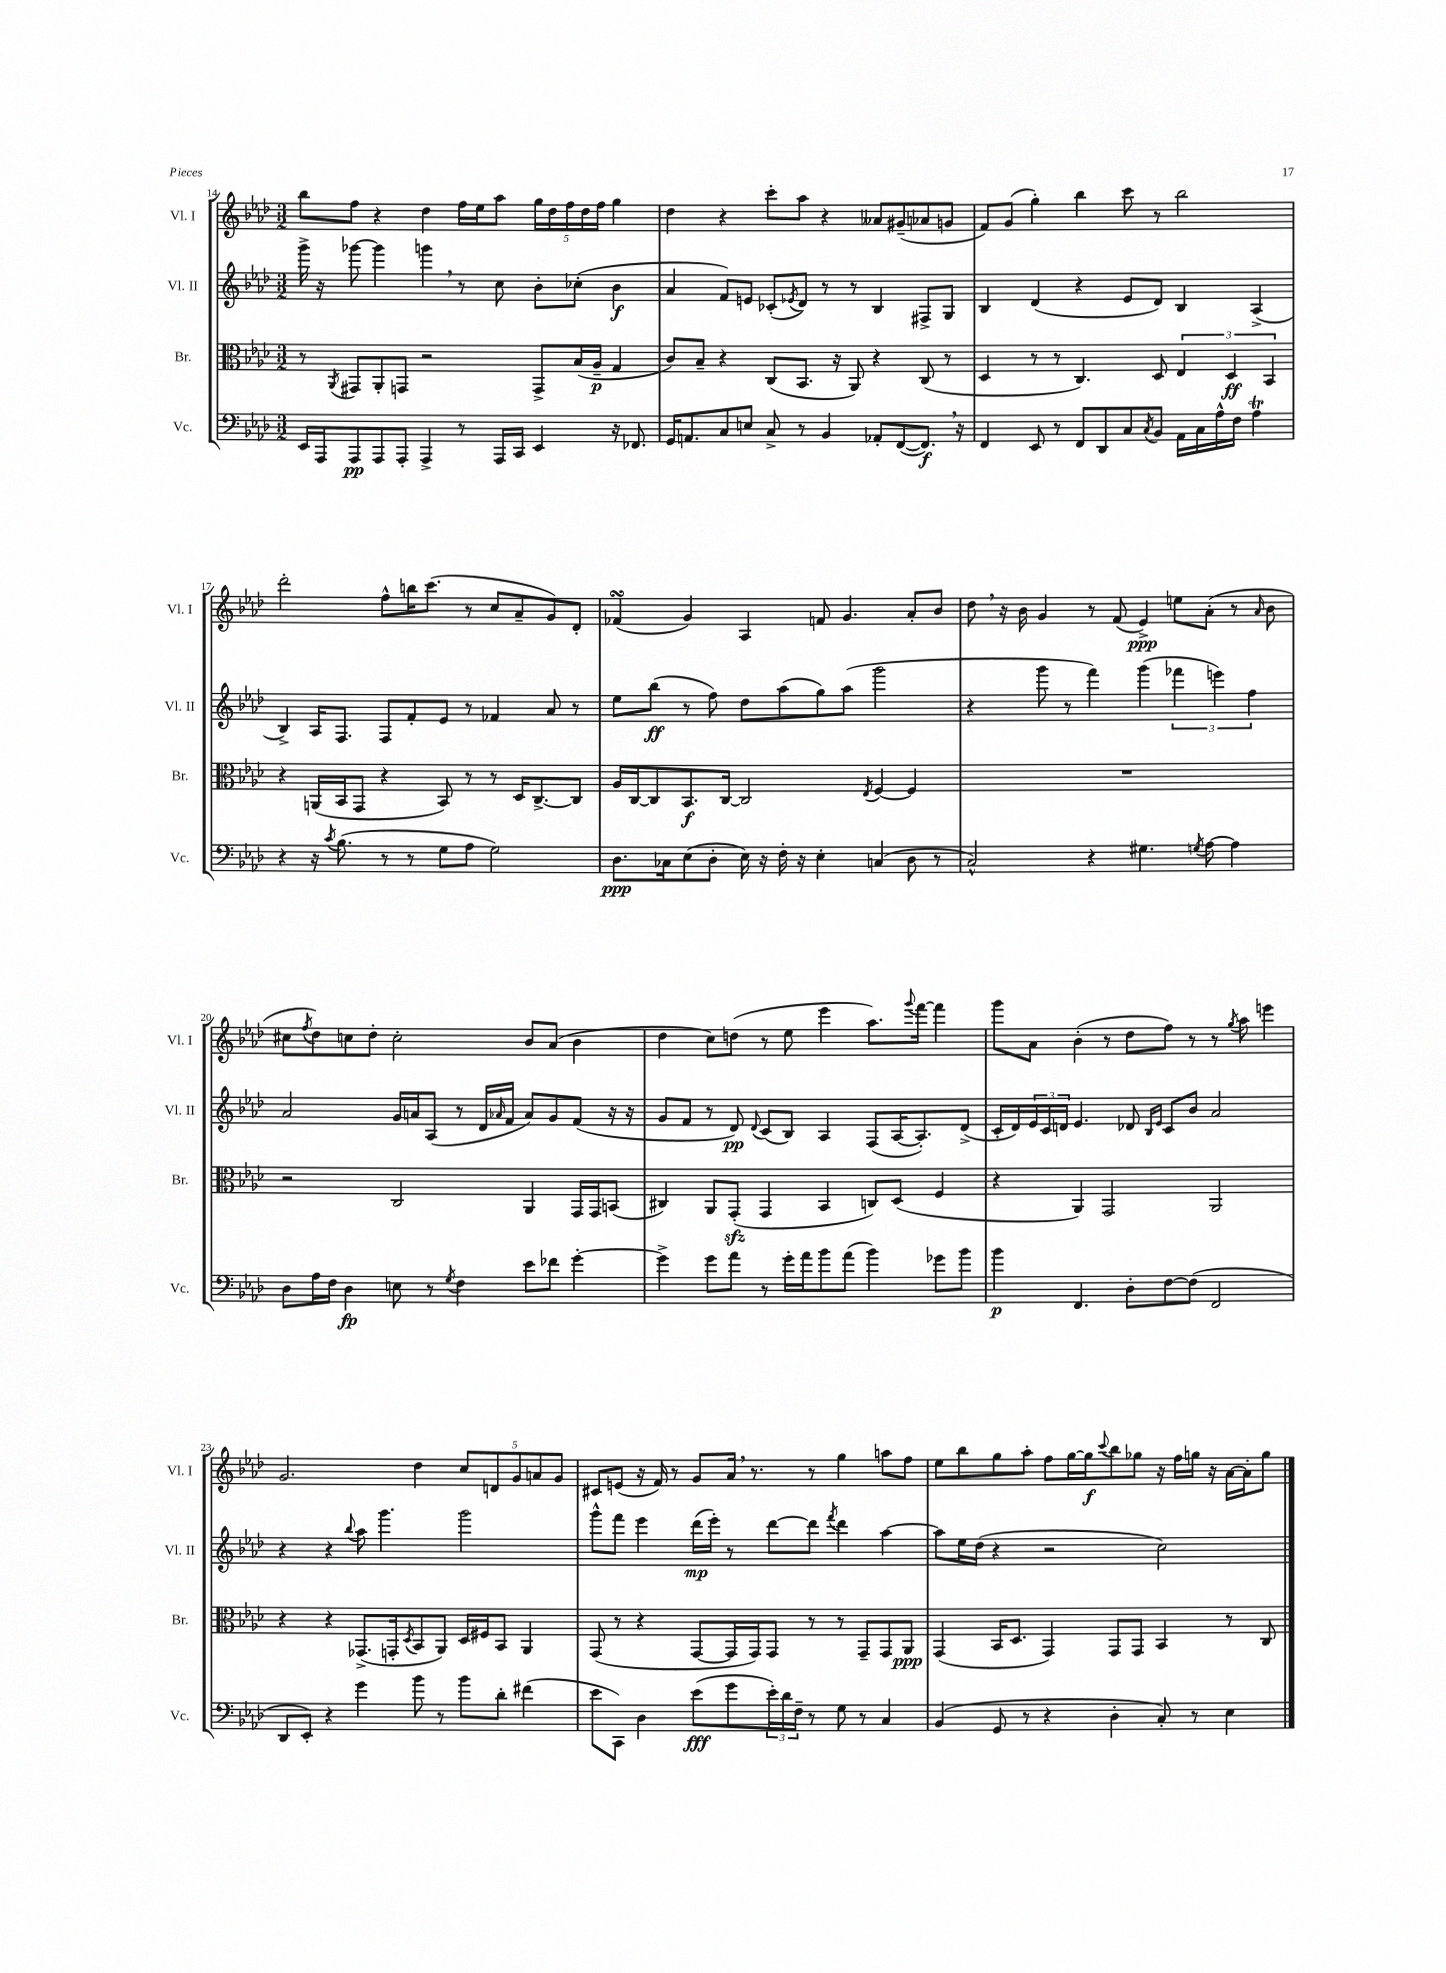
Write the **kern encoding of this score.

**kern	**kern	**kern	**kern
*staff4	*staff3	*staff2	*staff1
*clefF4	*clefC3	*clefG2	*clefG2
*k[b-e-a-d-]	*k[b-e-a-d-]	*k[b-e-a-d-]	*k[b-e-a-d-]
*M3/2	*M3/2	*M3/2	*M3/2
16EE-	8r	16ggg^	8bb-
16AAA-	.	16r	.
.	8qAA-	.	.
8AAA-	8GG#	[8ggg-	8ff
8AAA-	8AA-'	4ggg-]	4r
8AAA-'	8GG	.	.
4AAA-^	2r	4ggg	4dd-
8r	.	8r	16ff
.	.	.	16ee-
16AAA-	.	8cc	8aa-
16CC	.	.	.
4EE-	8GG^	8b-'	20gg
.	.	.	20dd-
.	.	.	20ff
.	(16B-	(8cc-'	.
.	.	.	20dd-
.	16A-~	.	.
.	.	.	20ff
16r	4G	4b-	4gg
8.FF-	.	.	.
=	=	=	=
16GG	8c)	4a-	4dd-
8.AA	.	.	.
.	8B-~	.	.
8C	4r	8f)	4r
8E	.	8e	.
8C^	(8C	(8c-'	8ccc'
.	.	8qe-	.
8r	8.BB-	8d-)	8aa-
4BB-	.	8r	4r
.	16r	.	.
.	8AA-)	8r	.
8AA-'	4r	4B-	8a--
([8FF	.	.	(8g#~
8.FF])	(8C	8F#^	8a-
.	8r	8G	8g
16r	.	.	.
=	=	=	=
4FF	4D-	4B-	8f)
.	.	.	(8g
8EE-	8r	(4d-	4gg')
8r	8r	.	.
8FF	4.C)	4r	4bb-
8DD-	.	.	.
8C	.	8e-	8ccc
8qC	.	.	.
8BB-	8D-	8d-)	8r
16AA-	6E-	4B-	2bb-
16C	.	.	.
16A-^^	.	.	.
.	6D-	.	.
16F	.	.	.
4A-	.	(4A-^	.
.	6BB-	.	.
=	=	=	=
4r	4r	4B-^)	2ddd-'
16r	(16AA	16A-	.
8qc	.	.	.
(8.B-	16BB-	8.F	.
.	8GG	.	.
8r	4r	8F	8ff^^
8r	.	8f'	16bb
.	.	.	(8.ccc
8G	8BB-)	8e-	.
8A-	8r	8r	8r
2G)	8r	4f-	8cc
.	16D-	.	8a-~
.	[8.C^	.	.
.	.	8a-	8g)
.	8C]	8r	8d-'
=	=	=	=
8.D-	16A-	8ee-	(4f-
.	[16C	.	.
.	8C]	(8bb-	.
16C-	.	.	.
(8E-	8.BB-	8r	4g)
8D-'	.	8ff)	.
.	[16C	.	.
16E-)	2C]	8dd-	4A-
16r	.	.	.
16F'	.	(8aa-	.
16r	.	.	.
4E-'	.	8gg)	8f
.	.	(8aa-	4.g
.	8qE-	.	.
(4C	[4F	2ggg	.
8D-	4F]	.	8a-'
8r	.	.	8b-
=	=	=	=
2C^^)	1.r	4r	8dd-
.	.	.	16r
.	.	.	16b-
.	.	8ggg	4g
.	.	8r	.
4r	.	4fff)	8r
.	.	.	(8f
4.G#	.	(4ggg	4e-^)
.	.	6fff-	8ee
8qG	.	.	.
[8A-	.	.	(8a-'
.	.	6eee)	.
4A-]	.	.	8r
.	.	6ff	.
.	.	.	16qqa-
.	.	.	8b-
=	=	=	=
8D-	2r	2a-	8cc#
.	.	.	8qff
16A-	.	.	8dd-)
16F	.	.	.
4D-	.	.	8cc
.	.	.	8dd-'
8E	2C	16g	2cc'
.	.	16a	.
8r	.	(8A-	.
8qG	.	.	.
4F	.	8r	.
.	.	16d-	.
.	.	16qqa-	.
.	.	16f	.
8e-	4AA-	8a-)	8b-
8f-	.	8g	(8a-
[4g'	16GG	(8f	4b-
.	16GG	.	.
.	(8BB	16r	.
.	.	16r	.
=	=	=	=
4g^]	4C#)	8g	4dd-
.	.	8f	.
8g	8AA-	8r	8cc)
8a-	(8GG'	8d-)	(8dd
.	.	8qqd-	.
8r	4GG	(8c	8r
16g'	.	8B-)	8ee-
16a-	.	.	.
8b-	4BB-	4A-	4eee-
(8a-	.	.	.
4b-)	8C)	(8F	8.aa-)
.	(8D-	[16A-	.
.	.	.	8qqggg
.	.	8.A-'])	[16fff
8g-	4F	.	4fff]
8b-	.	(8d-^	.
=	=	=	=
4b-	4r	16c'	8ggg
.	.	16d-)	.
.	.	24e-	8a-
.	.	24c	.
.	.	24d	.
4.FF	4AA-)	4.e-	(4b-'
.	2GG	.	8r
8D-'	.	8d-	8dd-
.	.	16qqB-	.
.	.	16qqe-	.
[8F	.	8c	8ff)
(8F]	.	8b-	8r
2FF	2AA-	2a-	8r
.	.	.	8qgg
.	.	.	8aa-
.	.	.	4eee
=	=	=	=
8DD-	4r	4r	2.g
8EE-')	.	.	.
4r	4r	4r	.
.	.	8qqbb-	.
4g	(8.GG-^	8aa-	.
.	.	4.ggg	.
.	16GG'	.	.
.	8qD-	.	.
8b-	8BB-	.	4dd-
8r	8AA-)	.	.
8b-	16D-	2ggg	10cc
.	16F#	.	.
.	.	.	10d
8d-'	8BB-	.	.
.	.	.	10g
(4f#	4AA-	.	.
.	.	.	10a
.	.	.	10g
=	=	=	=
8e-	(8GG	8ggg^^	8c#
8CC)	8r	8fff	(8e
4D-	4r	4eee-	16r
.	.	.	16f)
.	.	.	8r
(8e-	[8GG	(16ddd-	8g
.	.	16eee-')	.
8g	16GG]	8r	16a-
.	16GG)	.	8.r
24e-')	8GG	[8ddd-	.
24d-	.	.	.
24F~	.	.	.
8r	8r	8ddd-]	8r
.	.	8qfff	.
8G	8r	4ddd-	4gg
8r	8GG~	.	.
4C	8GG	[4aa-	8aa
.	8AA-	.	8ff
=	=	=	=
(4BB-	(4GG	8aa-]	8ee-
.	.	16ee-	8bb-
.	.	(16dd-	.
8GG	16BB-	4r	8gg
.	8.D-	.	.
8r	.	.	8aa-'
4r	4GG)	2r	8ff
.	.	.	[16gg
.	.	.	16gg]
.	.	.	8qqccc
4D-'	8GG	.	8bb-
.	8GG	.	8gg-
8C')	4BB-	2cc)	16r
.	.	.	16ff
8r	.	.	16gg
.	.	.	16r
4E-	8r	.	[16a-
.	.	.	16a-']
.	8C	.	8gg
==	==	==	==
*-	*-	*-	*-
